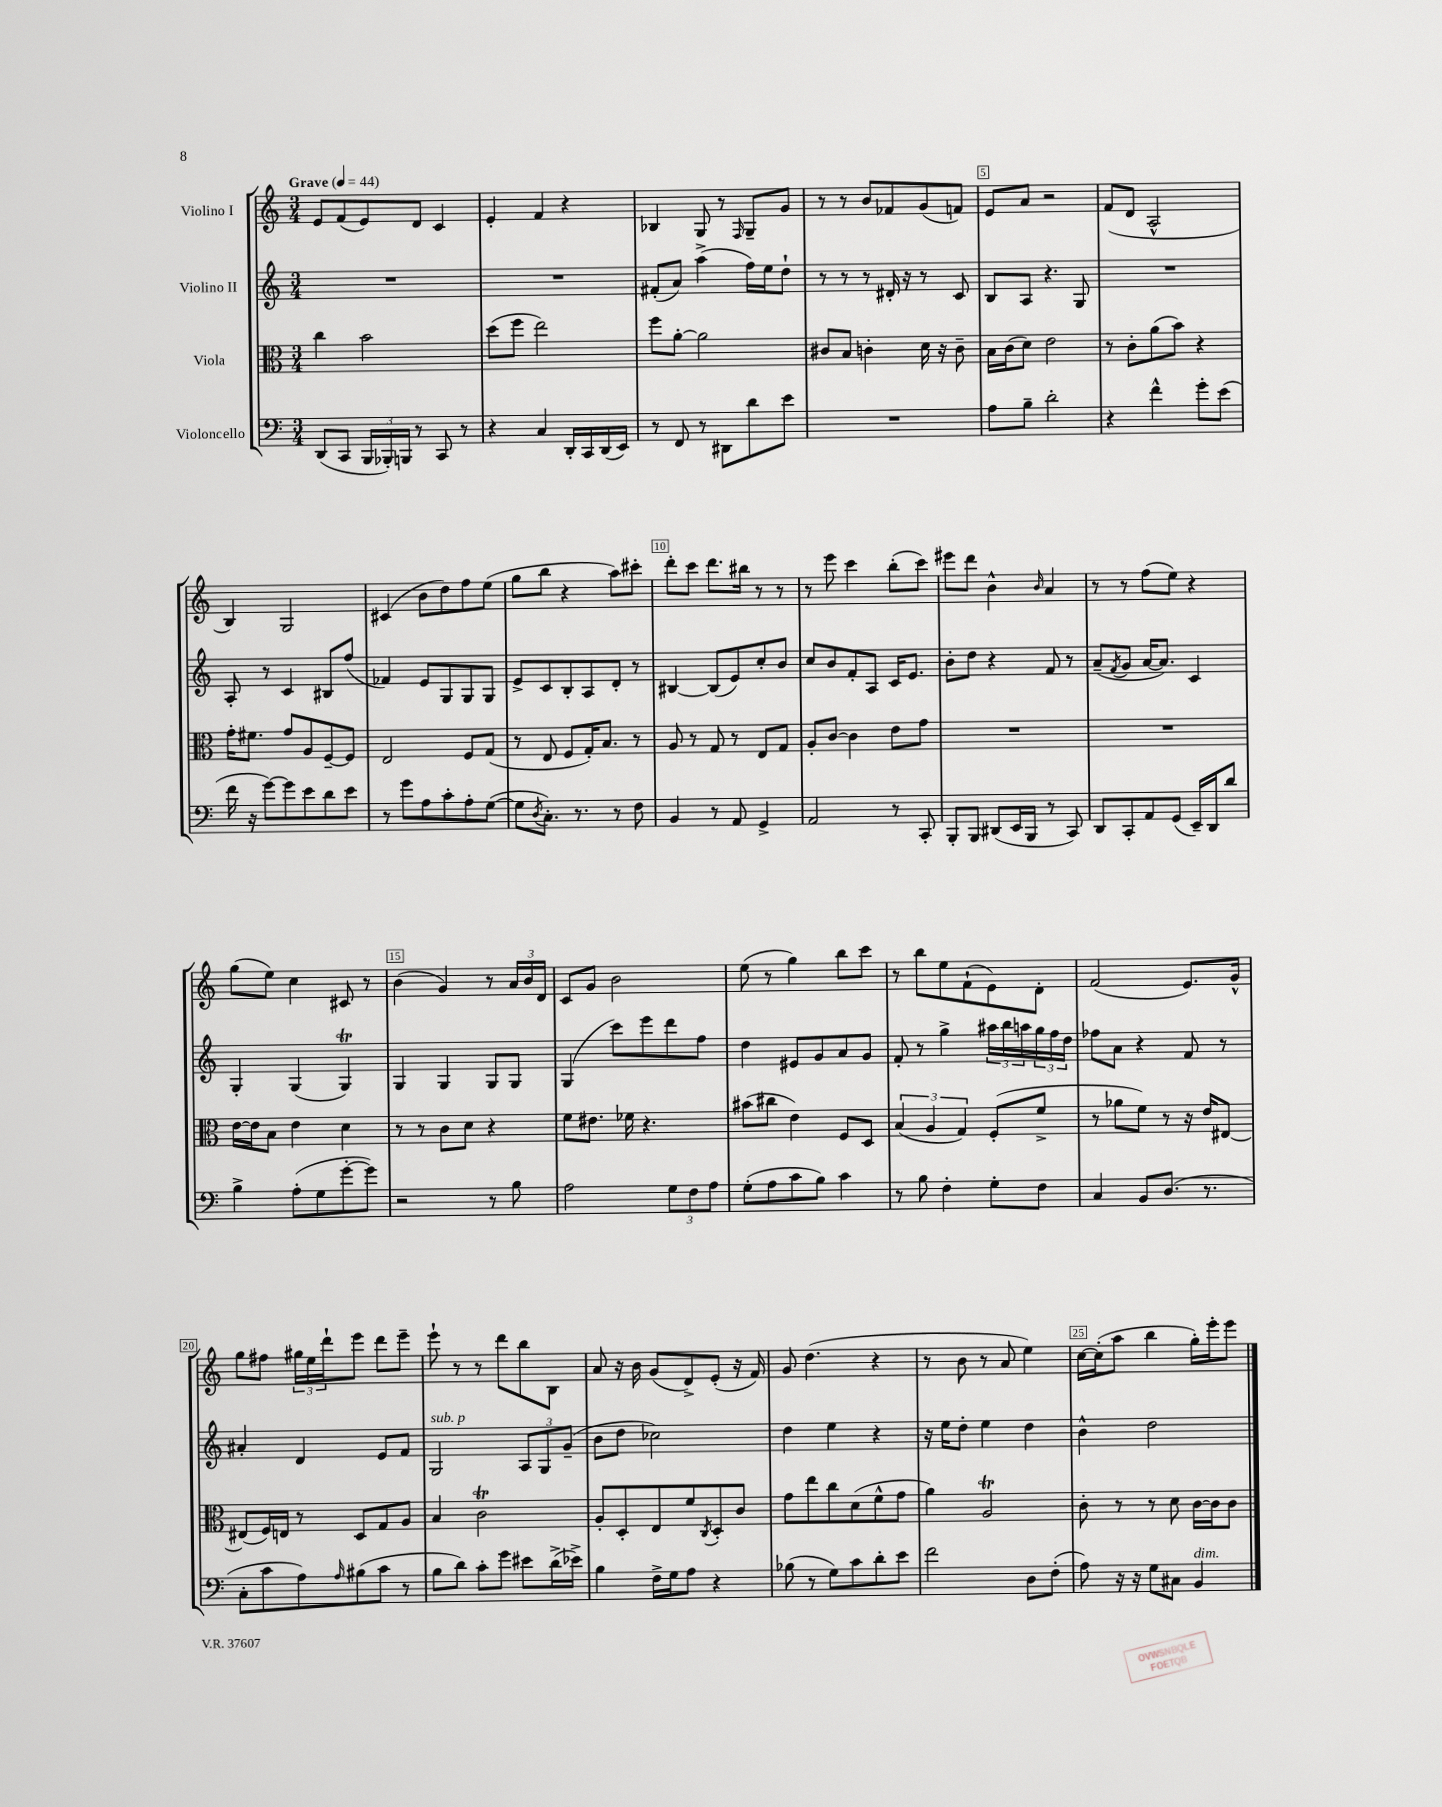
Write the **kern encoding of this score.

**kern	**kern	**kern	**kern
*part4	*part3	*part2	*part1
*staff4	*staff3	*staff2	*staff1
*I"Violoncello	*I"Viola	*I"Violino II	*I"Violino I
*clefF4	*clefC3	*clefG2	*clefG2
*k[]	*k[]	*k[]	*k[]
*M3/4	*M3/4	*M3/4	*M3/4
*MM44	*MM44	*MM44	*MM44
=1	=1	=1	=1
!	!	!	!LO:TX:a:B:t=Grave
(8DD/L	4cc\	2.r	8e/L
8CC/J	.	.	(8f/
24BBB/LL	2b\	.	8e/)
24BBB-X'/)	.	.	.
24BBBn/JJ	.	.	.
8r	.	.	8d/J
8CC/	.	.	4c/
8r	.	.	.
=2	=2	=2	=2
4r	(8dd\L	2.r	4e'/
.	8ff\J	.	.
4C/	2ee\)	.	4f/
16DD'/LL	.	.	4r
16CC/	.	.	.
(16DD/	.	.	.
16EE/JJ)	.	.	.
=3	=3	=3	=3
8r	8ff\L	(8f#X'/L	4B-X/
8FF/	[8a'\J	8a/J)	.
8r	2a\]	(4aa^\	8G/
8DD#X\L	.	.	8r
.	.	.	16qqF/
8d\	.	16ff\LL)	8G~/L
.	.	16ee\J	.
8e\J	.	8dd`\J	8g/J
=4	=4	=4	=4
2.r	8c#X/L	8r	8r
.	8B/J	8r	8r
.	4cn'\	8r	8b/L
.	.	16d#X'/	8f-X/
.	.	16r	.
.	16d\	8r	(8g/
.	16r	.	.
.	8c~\	8c/	8fn/J)
=5	=5	=5	=5
8A\L	16B\LL	8B/L	8e/L
.	(16c\J	.	.
8B~\J	8d\J)	8A/J	8a/J
2d'\	2e\	4.r	2r
.	.	8G/	.
=6	=6	=6	=6
4r	8r	2.r	(8f/L
.	8c'\L	.	8d/J
4f^^\	(8a\	.	2A^^/
.	8b\J)	.	.
8g'\L	4r	.	.
(8e\J	.	.	.
!!LO:LB:g=z
=7	=7	=7	=7
16f\	16g'\KL	8A'/	4B/)
16r	8.f#X\J	.	.
[8g\L)	.	8r	.
8g\]	8g/L	4c/	2G/
8e\	8A/	.	.
8d\	[8F~/	8B#X/L	.
8e\J	8F/J]	(8ff/J	.
=8	=8	=8	=8
8r	2E/	4f-X/)	(4c#X/
8g\L	.	.	.
8A\	.	8e/L	8b\L
8c'\	.	8G/	8dd\)
8A'\	8F/L	8G/	8ff\
([8G\J	(8G/J	8G/J	(8ee\J
=9	=9	=9	=9
8G\L]	8r	8e^/L	8gg\L
8qD/	.	.	.
8.C'\J)	8E/	8c/	8bb\J
.	8F/L	8B'/	4r
8.r	.	.	.
.	16G'/K)	8A/	.
.	8.B/J	.	.
8r	.	8d'/J	8aa\L)
8F\	8r	8r	8ccc#X'\J
=10	=10	=10	=10
4BB/	8A/	[4B#X/	8ddd'\L
.	8r	.	8ccc\J
8r	8G/	(8B#/L]	8.ddd\L
8AA/	8r	8e/)	.
.	.	.	16bb#X\Jk
4GG^/	8E/L	8cc'/	8r
.	8G/J	8b/J	8r
=11	=11	=11	=11
2AA/	8A'/L	8cc/L	8r
.	[8c/J	8b/	8eee\
.	4c\]	8f'/	4ccc\
.	.	8A/J	.
8r	8e\L	16c/KL	(8bb'\L
.	.	8.e/J	.
8CC'/	8g\J	.	8ccc\J)
=12	=12	=12	=12
8BBB'/L	2.r	8b'\L	8eee#X\L
8BBB/J	.	8dd\J	8ddd\J
(8DD#X/L	.	4r	4b^^\
16EE/L	.	.	.
16BBB/JJ	.	.	.
.	.	.	16qqb/
8r	.	8f/	4a/
8CC/)	.	8r	.
=13	=13	=13	=13
8DD/L	2.r	(8a~/L	8r
.	.	8qf/	.
8CC'/	.	8g/J	8r
8AA/	.	[16a/KL	(8ff\L
.	.	8.a/J])	.
(8GG/J	.	.	8ee\J)
16EE~/LL)	.	4c/	4r
16DD/J	.	.	.
8d/J	.	.	.
!!LO:LB:g=z
=14	=14	=14	=14
4B^\	[16e\LL	4G'/	(8gg\L
.	16e\J]	.	.
.	8B\J	.	8ee\J)
(8A'\L	4e\	(4G/	4cc\
8G\	.	.	.
[8g'\	4d\	4GT/)	8c#X/
8g\J])	.	.	8r
=15	=15	=15	=15
2r	8r	4G/	(4b\
.	8r	.	.
.	8c\L	4G/	4g/)
.	8d\J	.	.
8r	4r	8G/L	8r
8B\	.	8G/J	24a/LL
.	.	.	24b/
.	.	.	24d/JJ
=16	=16	=16	=16
2A\	8f\L	(4G/	8c/L
.	8.e#X\J	.	8g/J
.	.	8ccc\L)	2b\
.	16f-X\	.	.
.	4.r	8eee\	.
12G\L	.	8ddd\	.
12F\	.	.	.
.	.	8ff\J	.
12A\J	.	.	.
=17	=17	=17	=17
(8G'\L	(8b#X\L	4dd\	(8ee\
8A\	8cc#X\J	.	8r
8c\	4e\)	8e#X/L	4gg\)
8B\J)	.	8g/	.
4c\	8F/L	8a/	8bb\L
.	8D/J	8g/J	8ccc\J
=18	=18	=18	=18
8r	(6B/	8f'/	8r
8B\	.	8r	8bb\L
.	6A/	.	.
4F'\	.	4gg^\	8ee\
.	6G/)	.	.
.	.	.	(8f`\
8G'\L	(8F'/L	24aa#X\LL	8e\)
.	.	24bb\	.
.	.	24aan\	.
8F\J	8f^/J	24gg\	8d'\J
.	.	24ff\	.
.	.	24dd\JJ	.
=19	=19	=19	=19
4C/	8r	8ff-X\L	(2f/
.	8a-X\L	8a\J	.
8BB/L	8f\J)	4r	.
(8.D/J	8r	.	.
.	16r	8f/	8.e/L)
8.r	16e/KL	.	.
.	[8E#X/J	8r	.
.	.	.	16g^^/Jk
!!LO:LB:g=z
=20	=20	=20	=20
8C'\L	(8E#X/L]	4a#X'/	8gg\L
8c\	16F/L)	.	8ff#X\J
.	16En/JJ	.	.
8A\)	8r	4d/	24gg#X\LL
.	.	.	24ee\
.	.	.	24ddd`\J
16qqA/	.	.	.
(8B#X\	8D/L	.	8eee\J
8c\J	8G/	8e/L	8ddd\L
8r	8A/J	8f/J	8eee~\J
=21	=21	=21	=21
!	!	!LO:TX:a:i:t=sub. p	!
8B\L	4B/	2G/	8eee`\
8d\J)	.	.	8r
8c'\L	2cT\	.	8r
8g\J	.	.	8ddd\L
8e#X\L	.	12A/L	8bb\
.	.	12G/	.
(16d^\L	.	.	8B\J
.	.	(12g~/J	.
16e-X^\JJ)	.	.	.
=22	=22	=22	=22
4B\	8A'/L	8b\L	8a/
.	8D'/	8dd\J	16r
.	.	.	16b\
16F^\LL	8E/	2cc-X\)	(8g/L
16G\J	.	.	.
8A\J	8f/	.	8d^/)
.	8qC/	.	.
4r	8D'/	.	(8e'/J
.	8c/J	.	16r
.	.	.	16f/)
=23	=23	=23	=23
(8B-X\	8g\L	4dd\	8g/
8r	8ee\	.	(4.dd\
8G\L)	8cc\	4ee\	.
8c\	(8d\	.	.
8d'\	8f^^\	4r	4r
8e\J	8g\J	.	.
=24	=24	=24	=24
2f\	4a\)	16r	8r
.	.	16ee\KL	.
.	.	8dd'\J	8b\
.	2AT/	4ee\	8r
.	.	.	8a/
8D\L	.	4dd\	4ee\)
(8F'\J	.	.	.
=25	=25	=25	=25
8A\)	8c'\	4b^^\	[16cc\LL
.	.	.	(16cc'\J]
16r	8r	.	8aa\J
16r	.	.	.
8G\L	8r	2dd\	4bb\
8C#X\J	8d\	.	.
!LO:TX:a:i:t=dim.	!	!	!
4BB/	[16c\LL	.	16gg'\LL)
.	16c\J]	.	16eee'\J
.	8c\J	.	8eee\J
==	==	==	==
*-	*-	*-	*-
